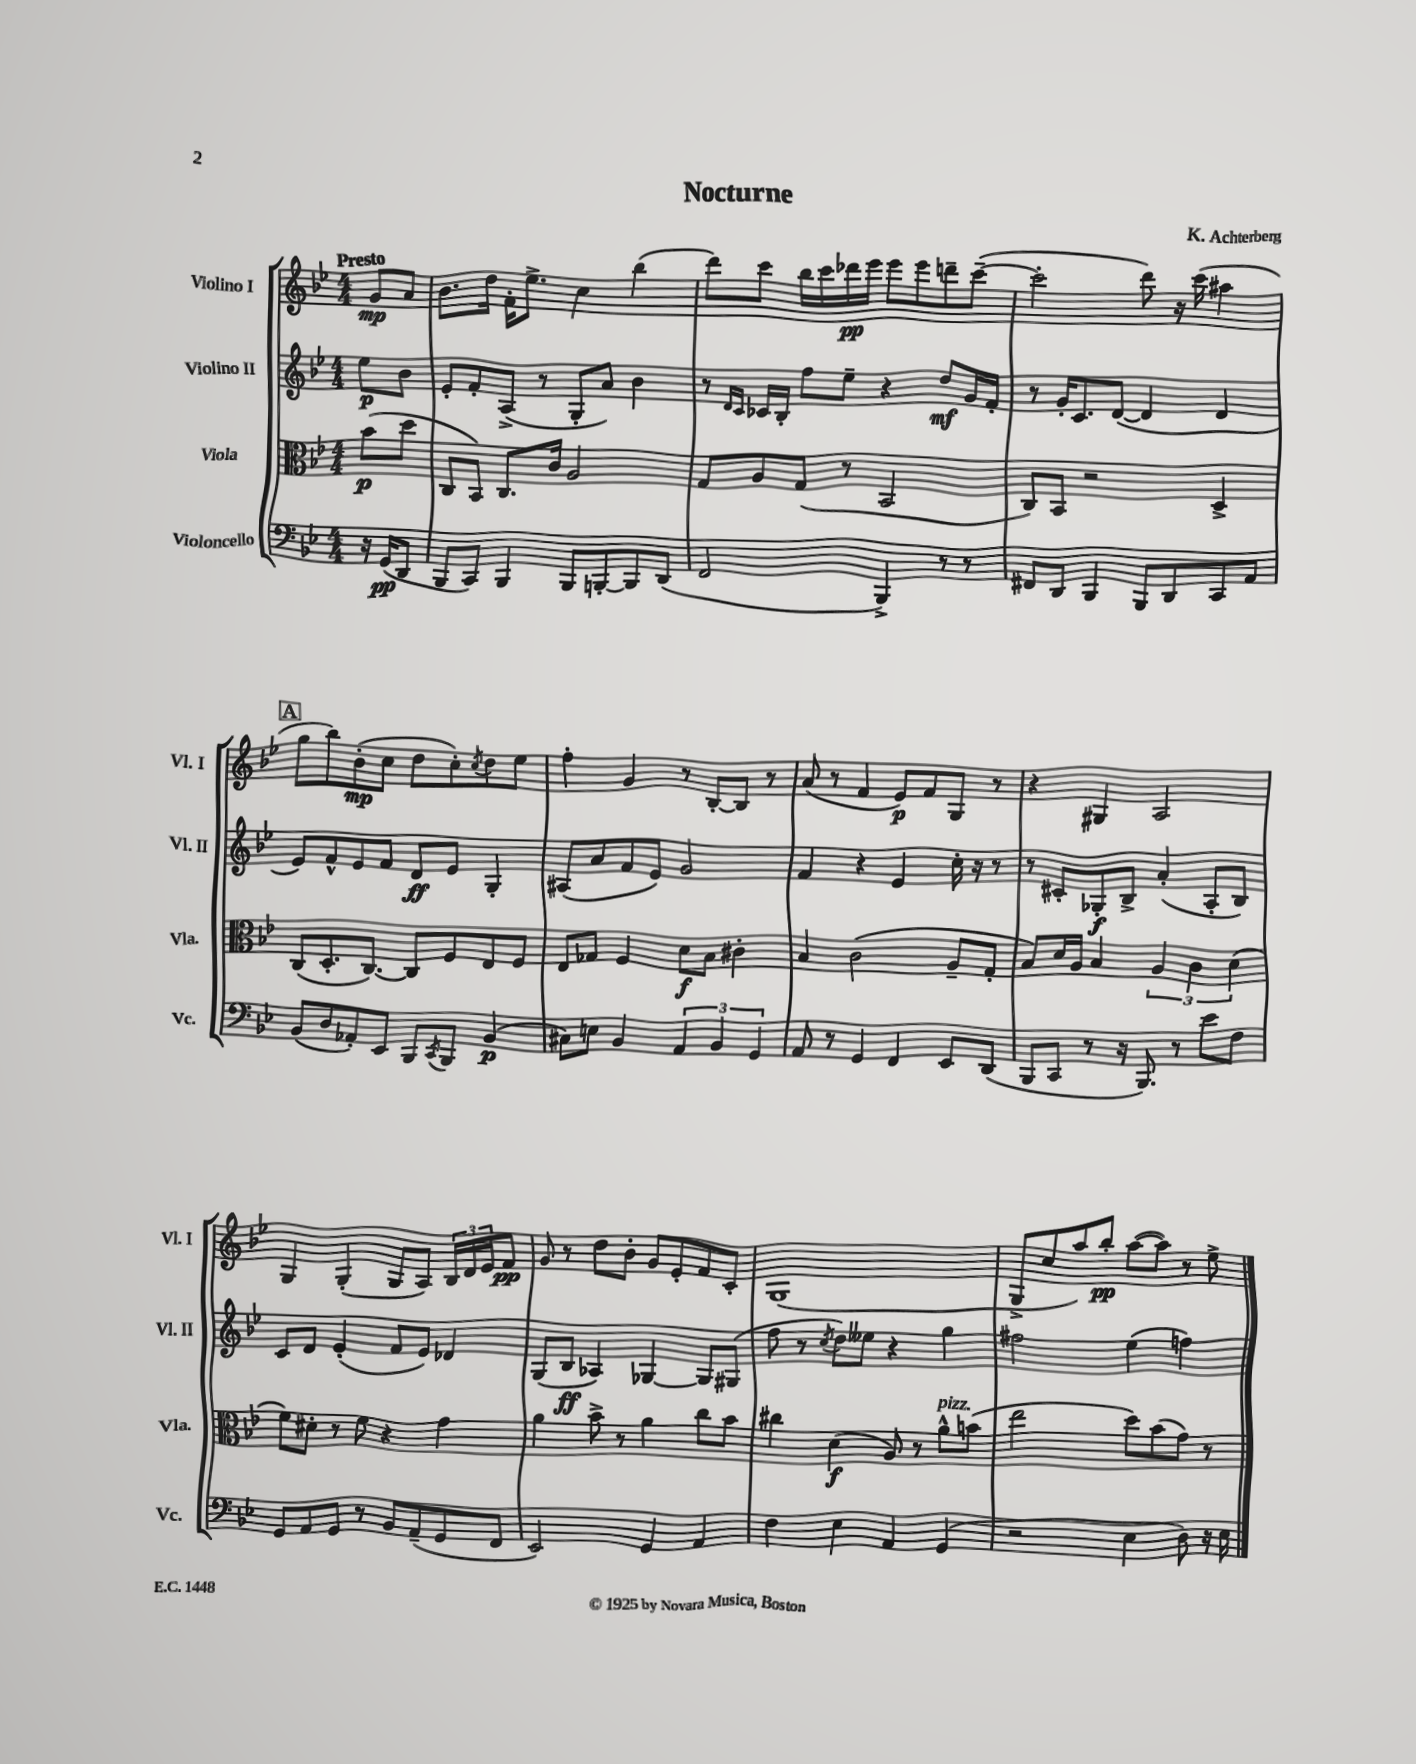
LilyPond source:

\header { title = "Nocturne" composer = "K. Achterberg" }
<<
\new StaffGroup <<
\new Staff = "s0" \with { instrumentName = "Violino I" shortInstrumentName = "Vl. I" } {
    \clef treble \key bes \major \numericTimeSignature \time 4/4 \partial 4 \tempo "Presto"
    g'8\mp a'8 |
    bes'8. d''16 f'16-. ees''8.-> c''4 bes''4( |
    d'''8) c'''8 bes''16 c'''16 des'''16\pp ees'''16 ees'''8 ees'''8 d'''8-- c'''8~--( |
    c'''2-. d'''8) r16 c'''16( ais''4 |
    \mark \markup { \box "A" } g''8 bes''8) bes'8-.\mp( c''8 d''8 c''8-.) \acciaccatura { c''8 } d''8 ees''8 |
    f''4-. g'4 r8 bes8~-. bes8 r8 |
    a'8( r8 f'4 ees'8\p) f'8 g8 r8 |
    r4 gis4 a2 |
    g4 g4-.( g8 a8) \tuplet 3/2 { bes16 d'16 ees'16 } f'8\pp |
    g'8 r8 d''8 bes'8-. g'8 ees'8-. f'8 c'8-. |
    g1( |
    g8-> c''8 a''8) bes''8-.\pp a''8~( a''8) r8 ees''8-> \bar "|." |
}
\new Staff = "s1" \with { instrumentName = "Violino II" shortInstrumentName = "Vl. II" } {
    \clef treble \key bes \major \numericTimeSignature \time 4/4 \partial 4
    ees''8\p bes'8 |
    ees'8-. f'8-. a8->( r8 g8-. a'8) bes'4 |
    r8 \grace { d'16 c'16 } ces'16 bes16-. f''8 ees''8-- r4 d''8\mf g'16 f'16-. |
    r8 g'16-. c'8. d'8~( d'4 d'4 |
    \mark \markup { \box "A" } ees'8) f'8-^ ees'8 f'8 d'8\ff ees'8 g4-. |
    ais8( a'8 f'8 ees'8) g'2 |
    f'4 r4 ees'4 c''16-. r16 r8 |
    r8 cis'8-. ges8-.\f bes8-> a'4-.( a8-. bes8) |
    c'8 d'8 ees'4-.( f'8 ees'8) des'4 |
    g8( bes8\ff aes4) ges4~ ges8 gis8( |
    f''8 r8 \acciaccatura { c''8 } d''8) eeses''8 r4 g''4 |
    fis''2 ees''4( f''4) \bar "|." |
}
\new Staff = "s2" \with { instrumentName = "Viola" shortInstrumentName = "Vla." } {
    \clef alto \key bes \major \numericTimeSignature \time 4/4 \partial 4
    bes'8\p( d''8 |
    c8 bes,8) c8. c'16 a2 |
    g8 a8 g8( r8 bes,2 |
    c8) bes,8 r2 d4-> |
    \mark \markup { \box "A" } c8( d8.-. c8.~) c8 f8 ees8 f8 |
    ees8 ges8 f4 d'8\f bes8 cis'4-. |
    bes4 c'2( a8-- g8-. |
    bes8) d'16 a16 bes4 \tuplet 3/2 { a4 c'4 d'4( } |
    f'8) dis'8-. r8 f'8 r4 g'4 |
    a'4 bes'8-> r8 a'4 c''8 bes'8 |
    cis''4 d'4\f( a8) r8 a'8-^^\markup { \italic "pizz." } b'8( |
    ees''2 d''8) bes'8( g'8) r8 \bar "|." |
}
\new Staff = "s3" \with { instrumentName = "Violoncello" shortInstrumentName = "Vc." } {
    \clef bass \key bes \major \numericTimeSignature \time 4/4 \partial 4
    r16 g,16\pp( d,8 |
    bes,,8 c,8) bes,,4 bes,,8 b,,8~-. b,,8 d,8( |
    f,2 bes,,4->) r8 r8 |
    fis,8 d,8 bes,,4 bes,,8 d,8 c,8 a,8 |
    \mark \markup { \box "A" } bes,8( d8 aes,8-.) ees,8 bes,,8 \acciaccatura { c,8 } bes,,8 bes,4\p( |
    cis8) e8 bes,4 \tuplet 3/2 { a,4 bes,4 g,4 } |
    a,8 r8 g,4 f,4 ees,8 d,8( |
    bes,,8 c,8 r8 r16 bes,,8.) r8 ees'8 f8 |
    g,8 a,8 g,8 r8 bes,8 a,8--( g,8 f,8 |
    ees,2) g,4 a,4 |
    f4 ees4 a,4 g,4( |
    r2 ees4 d8) r16 ees16 \bar "|." |
}
>>
>>
\layout { \context { \Score \remove "Bar_number_engraver" } }
